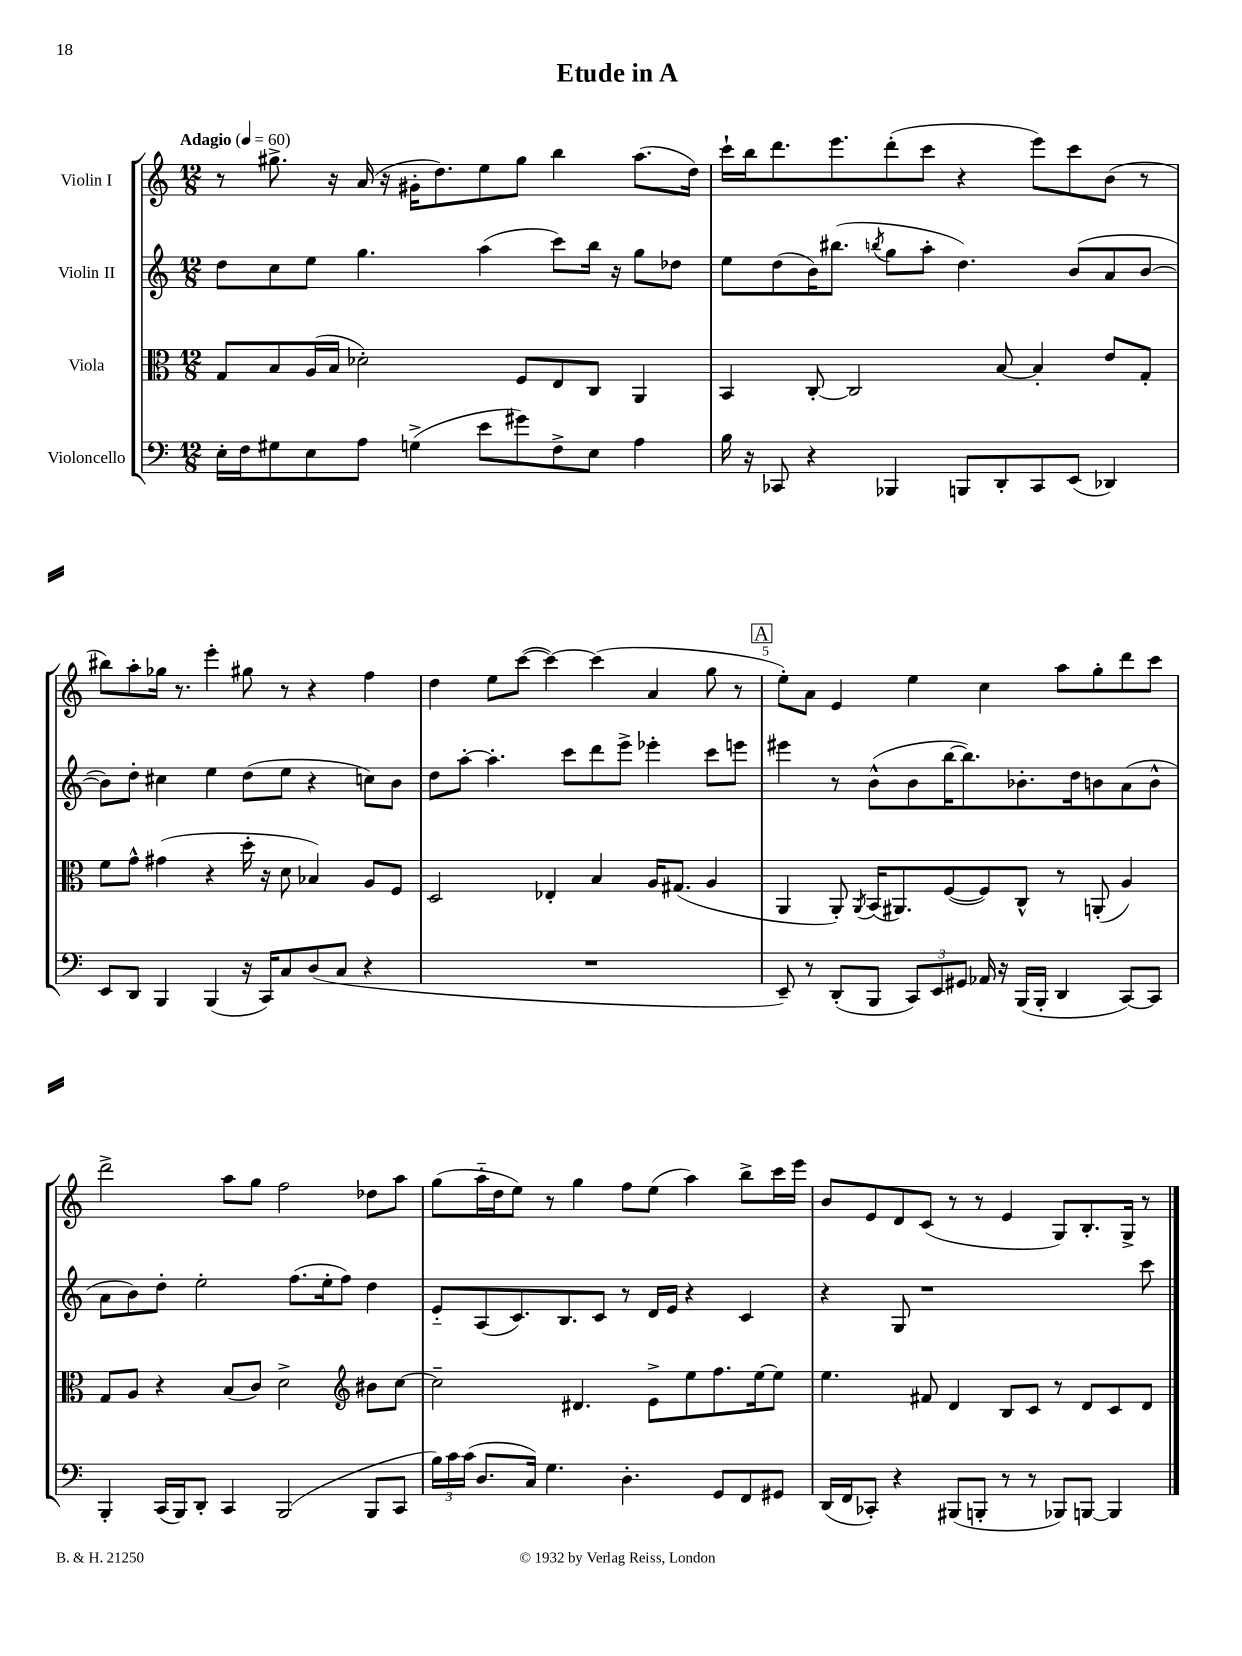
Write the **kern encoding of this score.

**kern	**kern	**kern	**kern
*staff4	*staff3	*staff2	*staff1
*clefF4	*clefC3	*clefG2	*clefG2
*k[]	*k[]	*k[]	*k[]
*M12/8	*M12/8	*M12/8	*M12/8
*MM60	*MM60	*MM60	*MM60
16E'	8G	8dd	8r
16F	.	.	.
8G#	8B	8cc	8.gg#^
8E	(16A	8ee	.
.	16B	.	16r
8A	2d-')	4.gg	(16a
.	.	.	16r
(4G^	.	.	16g#'
.	.	.	8.dd)
8e	.	(4aa	8ee
8g#)	8F	.	8gg#
8F^	8E	8ccc)	4bb
8E	8C	16bb	.
.	.	16r	.
4A	4AA	8gg	(8.aa
.	.	8dd-	.
.	.	.	16dd)
=	=	=	=
16B	4BB	8ee	16ccc`
16r	.	.	16bb
8CC-	.	(8dd	8.ddd
4r	[8C'	16b)	.
.	.	(8.bb#	8.eee
.	2C]	.	.
.	.	8qbb	.
4BBB-	.	8gg	(8ddd'
.	.	8aa'	8ccc
8BBB	.	4.dd)	4r
8DD'	[8B	.	.
8CC-	4B']	.	8eee)
(8EE	.	(8b	8ccc
4DD-)	8e	8a	(8b
.	8G'	[8b	8r
=	=	=	=
8EE	8f	8b])	8bb#)
8DD	8g^^	8dd'	8aa'
4BBB	(4g#	4cc#	16gg-
.	.	.	8.r
(4BBB	4r	4ee	4eee'
16r	16dd'	(8dd	8gg#
16CC)	16r	.	.
8C	8d	8ee	8r
(8D	4B-)	4r	4r
8C	.	.	.
4r	8A	8cc)	4ff
.	8F	8b	.
=	=	=	=
1.r	2D	8dd	4dd
.	.	[8aa'	.
.	.	4.aa']	8ee
.	.	.	([8ccc
.	4E-'	.	4ccc_)
.	.	8ccc	.
.	4B	8ddd	(4ccc]
.	.	8eee^	.
.	16A	4eee-'	4a
.	(8.G#	.	.
.	4A	8ccc	8gg
.	.	8eee	8r
=	=	=	=
8EE~)	4AA	4eee#	8ee')
8r	.	.	8a
(8DD'	8AA')	8r	4e
.	8qAA	.	.
8BBB	(16BB	(8b^^	.
.	8.AA#)	.	.
12CC)	.	8b	4ee
12EE	.	.	.
.	([8F	[16bb	.
12GG#	.	.	.
.	.	8.bb])	.
16AA-	8F])	.	4cc
16r	.	.	.
(16BBB	8C^^	8.b-'	.
16BBB'	.	.	.
4DD	8r	.	8aa
.	.	16dd	.
.	(8AA'	8b	8gg'
[8CC)	4A)	(8a	8ddd
8CC]	.	8b^^	8ccc
=	=	=	=
4BBB'	8G	8a	2ddd^
.	8A	8b)	.
(16CC	4r	8dd'	.
16BBB)	.	.	.
8DD'	.	2ee'	.
4CC	(8B	.	8aa
.	8c)	.	8gg
(2BBB	2d^	.	2ff
.	.	(8.ff	.
.	.	16ee'	.
.	.	8ff)	.
*	*clefG2	*	*
8BBB	8b#	4dd	8dd-
8CC	[8cc	.	8aa
=	=	=	=
24B)	2cc~]	8e'~	(8gg
24c	.	.	.
(24c	.	.	.
8.D	.	(8A	16aa'~
.	.	.	16dd
.	.	8.c)	8ee)
16C)	.	.	.
4.G	.	.	8r
.	.	8.B	.
.	4.d#	.	4gg
.	.	8c	.
4.D'	.	8r	8ff
.	8e^	16d	(8ee
.	.	16e	.
.	8ee	4r	4aa)
8GG	8.ff	.	.
8FF	.	4c	8bb^
.	[16ee	.	.
8GG#	8ee]	.	16ccc
.	.	.	16eee
=	=	=	=
(16DD	4.ee	4r	8b
16FF	.	.	.
8CC-')	.	.	8e
4r	.	8G	8d
.	8f#	1r	(8c
(8BBB#	4d	.	8r
8BBB'	.	.	8r
8r	8B	.	4e
8r	8c	.	.
8BBB-)	8r	.	8G)
[8BBB	8d	.	8.B'
4BBB]	8c	.	.
.	.	.	16G^
.	8d	8ccc	8r
==	==	==	==
*-	*-	*-	*-
